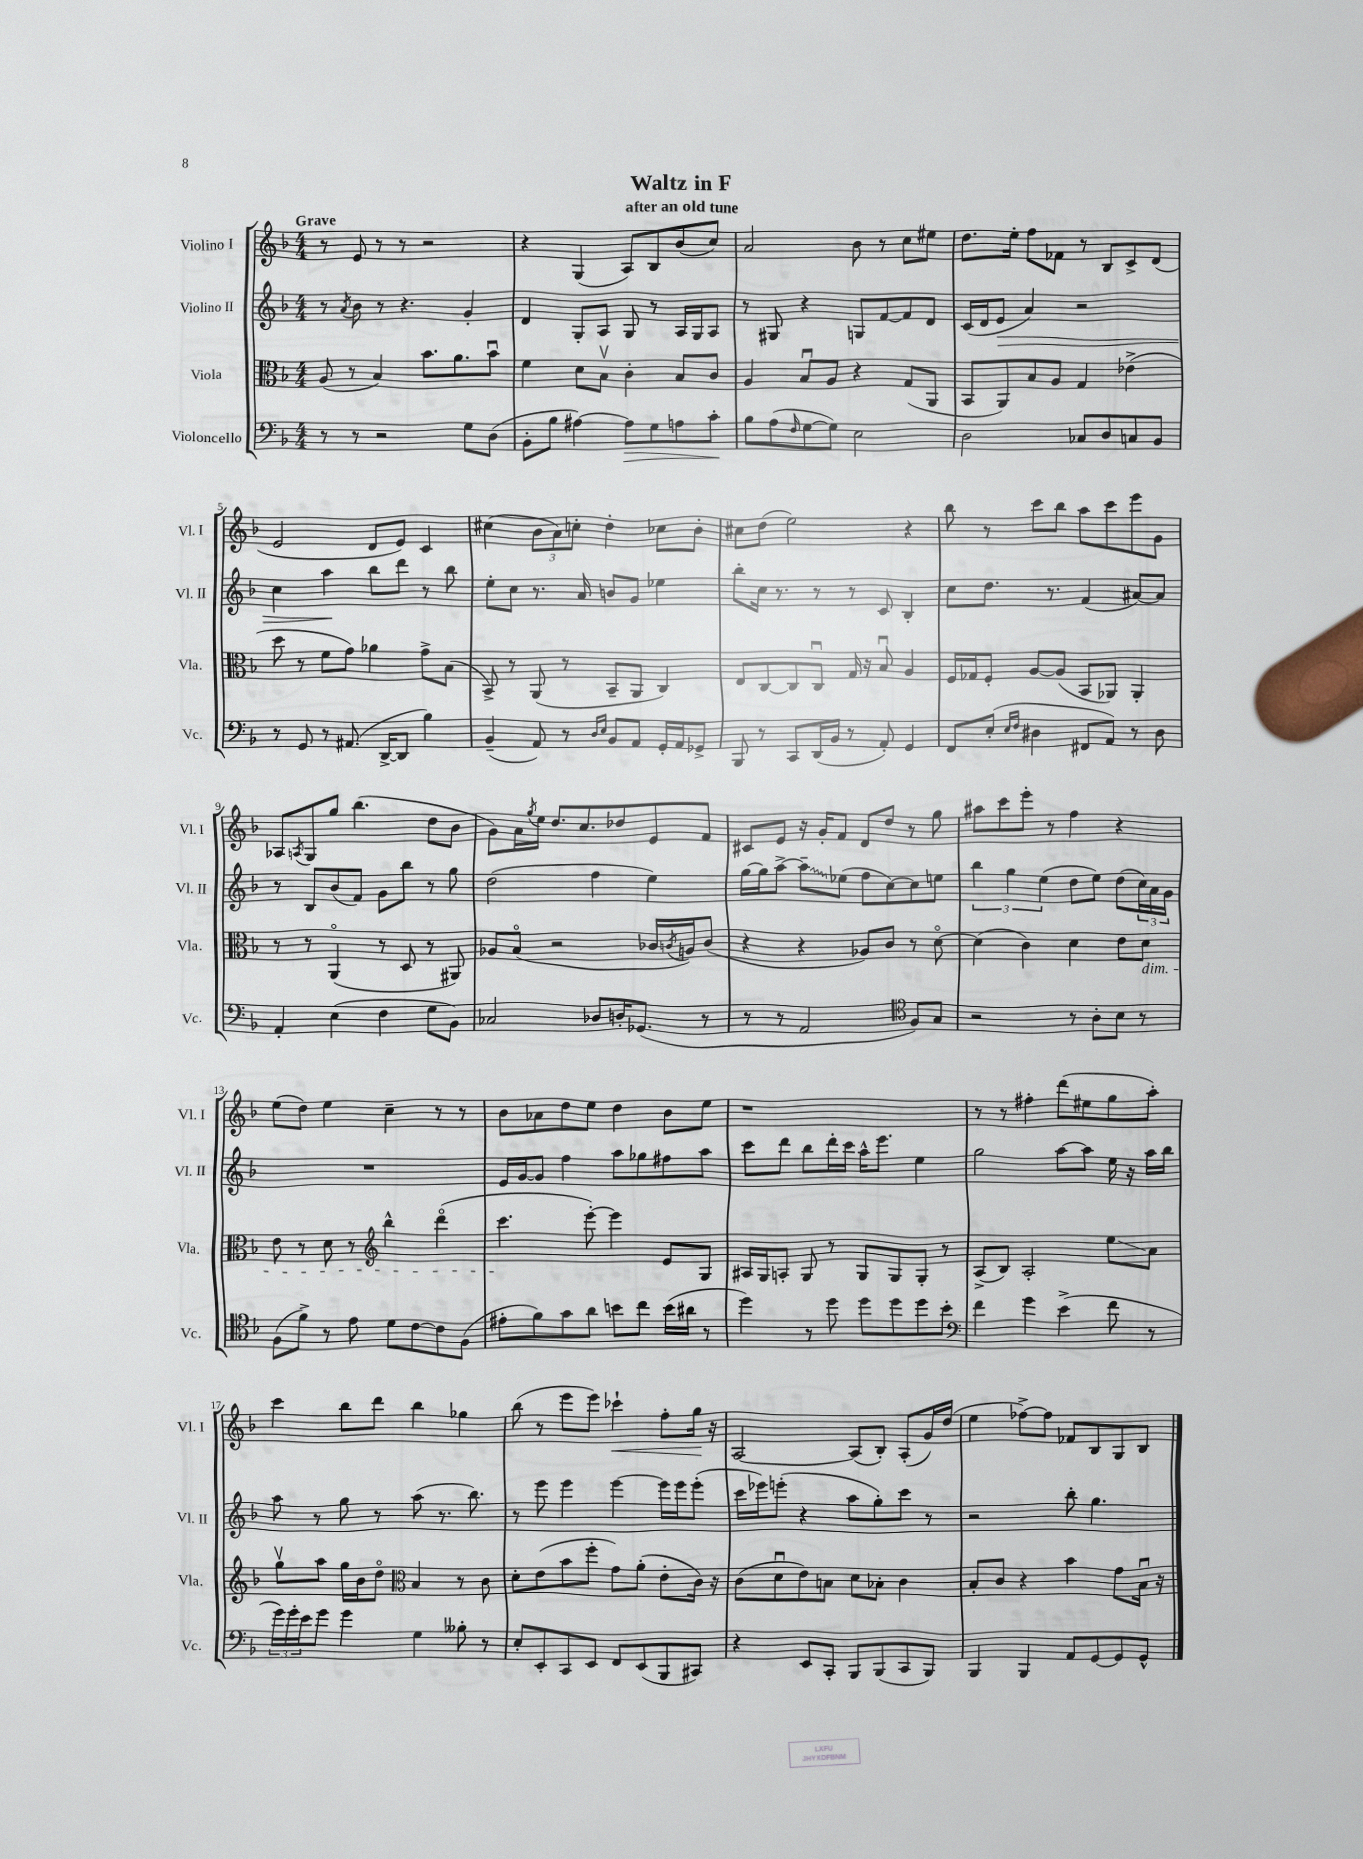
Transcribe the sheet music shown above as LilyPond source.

\header { title = "Waltz in F" subtitle = "after an old tune" }
<<
\new StaffGroup <<
\new Staff = "s0" \with { instrumentName = "Violino I" shortInstrumentName = "Vl. I" } {
    \clef treble \key f \major \numericTimeSignature \time 4/4 \tempo "Grave"
    r8 e'8 r8 r8 r2 |
    r4 g4( a8) bes8 bes'8( c''8) |
    a'2 bes'8 r8 c''8 eis''8 |
    d''8. e''16-. f''8 fes'8 r8 bes8 c'8-> d'8( |
    e'2 d'8 e'8) c'4 |
    cis''4( \tuplet 3/2 { bes'8 a'8) c''8-. } d''4-. ces''8 bes'8-. |
    cis''8 d''8( e''2) r4 |
    bes''8 r8 c'''8 bes''8 a''8 c'''8 e'''8 g'8 |
    aes8 \acciaccatura { a8 } g8 g''8 bes''4.( d''8 bes'8 |
    g'8) a'16 \acciaccatura { g''8 } e''16 d''8. c''8. des''8 e'8 f'8 |
    cis'8 e'8 r16 g'16-. f'8 d'8 d''8 r8 g''8 |
    ais''8 c'''8 e'''8-. r8 f''4 r4 |
    e''8( d''8) e''4 c''4-- r8 r8 |
    bes'8 aes'8 d''8 e''8 d''4 bes'8 e''8 |
    r1 |
    r8 r8 fis''4-. d'''8( eis''8 g''8 a''8-.) |
    c'''4 bes''8 d'''8 bes''4 ges''4 |
    bes''8( r8 e'''8 e'''8) ces'''4-!\< f''8-. g''16\! r16 |
    a2~ a8( bes8-.) a8-.( g'16) d''16( |
    e''4 fes''8~->) fes''8 fes'8 bes8 g8 bes8 \bar "|." |
}
\new Staff = "s1" \with { instrumentName = "Violino II" shortInstrumentName = "Vl. II" } {
    \clef treble \key f \major \numericTimeSignature \time 4/4
    r8 \acciaccatura { a'8 } bes'8 r8 r4. g'4-. |
    d'4 g8-. a8 g8 r8 a16 g16 a8 |
    r8 gis8 r4 g8 f'8~ f'8 d'8 |
    c'16( d'16 e'8\> a'4) r2 |
    c''4 a''4\! bes''8 d'''8 r8 bes''8 |
    e''8-. c''8 r8. a'16 b'8 g'8 ees''4 |
    bes''8-. c''16 r8. r8 r8 c'8 bes4-. |
    c''8 d''8. r8. f'4( ais'8~) ais'8 |
    r8 bes8 bes'8( f'8) g'8 bes''8 r8 g''8 |
    d''2( f''4 e''4) |
    g''16~ g''16 a''8~-> \once \override Glissando.style = #'zigzag a''8--\glissando ees''8( f''8 c''8~) c''8 e''8 |
    \tuplet 3/2 { bes''4 g''4 e''4( } d''8 e''8) d''8( \tuplet 3/2 { c''16) a'16 g'16 } |
    R1 |
    e'16 g'16~ g'8 f''4 a''8 ges''8 fis''8 a''8 |
    c'''8 d'''8 bes''8 d'''16-. c'''16 a''16-^ e'''8. e''4 |
    g''2 a''8~ a''8 e''16 r16 a''16 bes''16 |
    a''8 r8 g''8 r8 a''8( r8. bes''8.) |
    r8 e'''8 e'''4 e'''4~ e'''16 e'''16 e'''8-.( |
    c'''16 ees'''16) e'''8-.( r4 a''8 g''8-.) c'''8 r8 |
    r2 bes''8-. g''4. \bar "|." |
}
\new Staff = "s2" \with { instrumentName = "Viola" shortInstrumentName = "Vla." } {
    \clef alto \key f \major \numericTimeSignature \time 4/4
    a8( r8 bes4) bes'8. a'8. bes'8\downbow |
    f'4 d'8 bes8\upbow c'4-. bes8 c'8 |
    a4 bes8\downbow a8 r4 g8( a,8 |
    bes,8 a,8) bes8 a8 g4 ees'4->( |
    d''8 r8 f'8 g'8) aes'4 g'8-> bes8( |
    bes,8->) r8 a,8( r8 bes,8-- a,8 c4) |
    e8 c8~ c8 c8\downbow g16 r16 bes8\downbow a4 |
    f16 ges16 f8-. a8~ a8( bes,8 aes,8) aes,4-. |
    r8 r8 a,4\flageolet( r8 d8 r8 ais,8) |
    aes8 bes8\flageolet( r2 ces'16 \acciaccatura { c'8 } a16) c'8( |
    r4 r4 aes8) c'8 r8 d'8~\flageolet |
    d'4( c'4) d'4 e'8 d'8\dim |
    e'8 r8 d'8 r8 \clef treble bes''4-^ d'''4\flageolet( |
    c'''4.\! e'''8~-.) e'''4 e'8 g8 |
    ais16 g16 a8-. g8 r8 g8 g8 g8-. r8 |
    a8->( bes8) a2-. e''8\glissando a'8 |
    g''8\upbow a''8 g''16 bes'16 d''8\flageolet \clef alto bes4 r8 c'8 |
    d'8-. e'8( bes'8 f''8-. g'8) a'8-.( e'8-. c'16) r16 |
    c'8( d'8\downbow e'8) b8 d'8 bes8-. c'4 |
    bes8-. c'8 r4 bes'4 g'8 bes16\downbow r16 \bar "|." |
}
\new Staff = "s3" \with { instrumentName = "Violoncello" shortInstrumentName = "Vc." } {
    \clef bass \key f \major \numericTimeSignature \time 4/4
    r8 r8 r2 g8 d8( |
    bes,8-. bes8 ais4~) ais8\> g8 a8 c'8-.\! |
    bes8 a8( \grace { f16 } g8~ g8) e2 |
    d2 ces8 d8 c8 bes,8 |
    r8 g,8 r8 ais,8.( d,16~-> d,8 bes4) |
    bes,4--( a,8) r8 \grace { d16 e16 } bes,8 a,8 g,16-. a,16 ges,8-> |
    bes,,8 r8 c,8 d,16( bes,16 r8 a,8-.) g,4 |
    f,8 e8-.( \grace { e16 f16 } dis4 fis,8 a,8) r8 dis8 |
    a,4-. e4( f4 g8 bes,8) |
    ces2 des8 d16-. ges,8.( r8 |
    r8 r8 a,2 \clef tenor f8) g8 |
    r2 r8 a8-. bes8 r8 |
    f8( f'8->) r8 e'8 d'8 c'8~ c'8 f8( |
    eis'8-. f'8) g'8 a'8 b'8 c''8 b'16( ais'16 r8 |
    d''4) r8 d''8 d''8 d''8 d''8 bes'8-. |
    \clef bass f'4 g'4 e'4->( f'8 r8 |
    \tuplet 3/2 { g'16) g'16-. e'16 } g'8 g'4 g4 beses8-. r8 |
    e8-. e,8-. c,8 e,8 f,8 e,8( bes,,8 cis,8) |
    r4 e,8 c,8-. bes,,8 bes,,8( c,8 bes,,8) |
    bes,,4 bes,,4 a,8 g,8~ g,8 g,8-^ \bar "|." |
}
>>
>>
